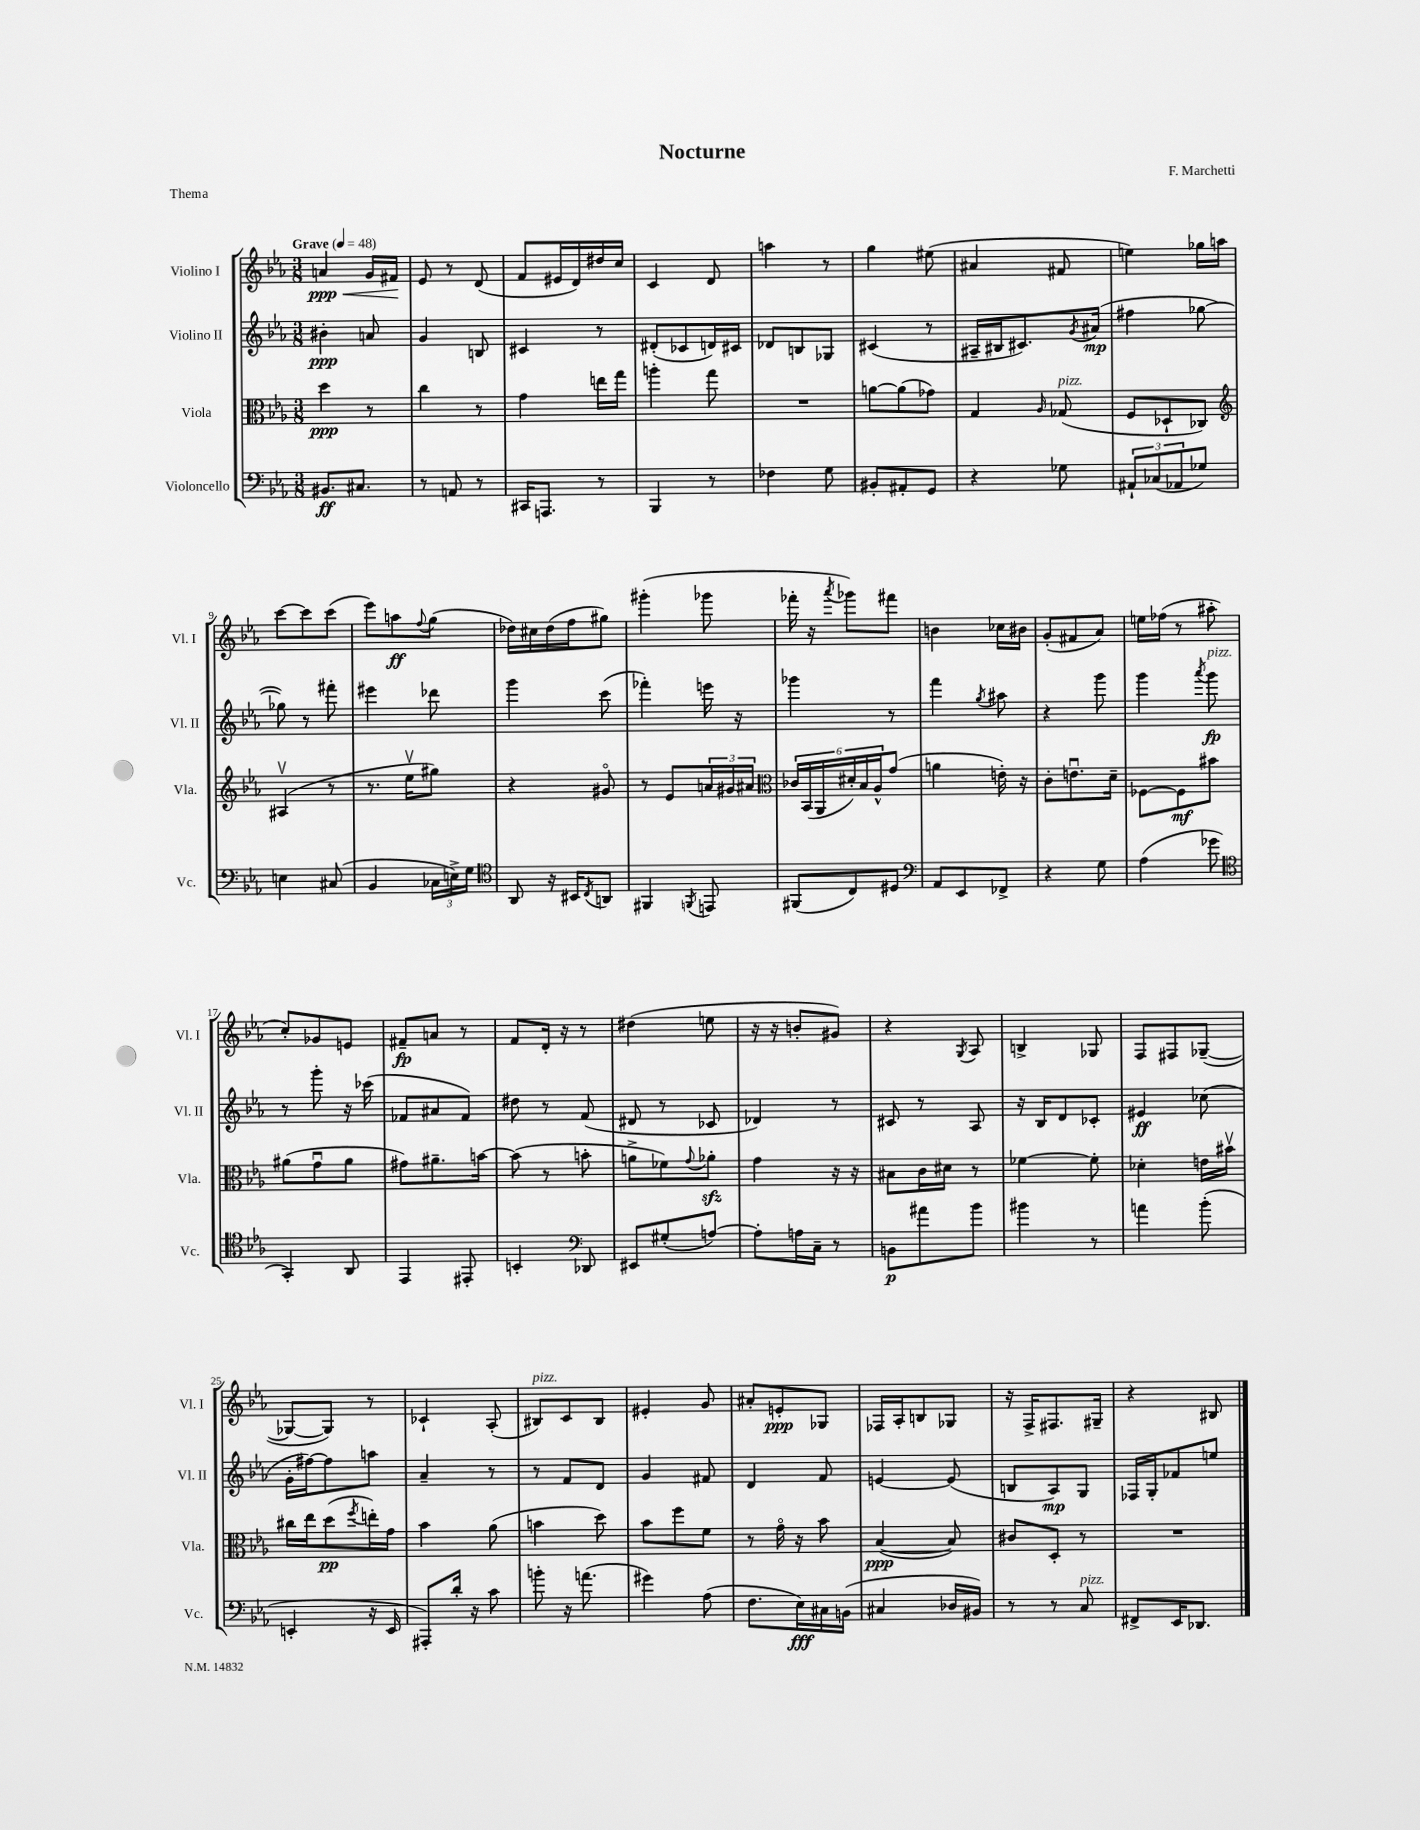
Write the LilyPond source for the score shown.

\header { title = "Nocturne" composer = "F. Marchetti" piece = "Thema" }
<<
\new StaffGroup <<
\new Staff = "s0" \with { instrumentName = "Violino I" shortInstrumentName = "Vl. I" } {
    \clef treble \key ees \major \numericTimeSignature \time 3/8 \tempo "Grave" 4 = 48
    a'4\ppp\< g'16 fis'16\! |
    ees'8 r8 d'8( |
    f'8 eis'16 d'16) dis''16 c''16 |
    c'4 d'8 |
    a''4 r8 |
    g''4 eis''8( |
    ais'4 fis'8 |
    e''4) ges''16 a''16 |
    c'''8~ c'''8 c'''8( |
    ees'''8) a''8\ff \appoggiatura { f''8 } g''8( |
    des''16) cis''16 des''16( f''16 gis''8) |
    gis'''4-.( ges'''8 |
    fes'''16-. r16 \acciaccatura { aes'''8 } ges'''8) fis'''8 |
    b'4 ces''16 bis'16 |
    g'8-.( fis'8 aes'8) |
    e''16 fes''16( r8 ais''8-. |
    c''8-.) ges'8 e'8 |
    fis'8--\fp a'8 r8 |
    f'8 d'16-. r16 r8 |
    dis''4( e''8 |
    r16 r16 b'8-. gis'8) |
    r4 \acciaccatura { g8 } aes8 |
    b4-> ges8 |
    f8 fis8 ges8~--( |
    ges8~ ges8) r8 |
    ces'4-! aes8-.( |
    bis8^\markup { \italic "pizz." }) c'8 bis8 |
    eis'4-. g'8 |
    ais'8-. e'8-.\ppp ges8 |
    fes16 aes16-. b8 ges8 |
    r16 f16-> fis8. gis16-- |
    r4 bis8 \bar "|." |
}
\new Staff = "s1" \with { instrumentName = "Violino II" shortInstrumentName = "Vl. II" } {
    \clef treble \key ees \major \numericTimeSignature \time 3/8
    bis'4-.\ppp a'8 |
    g'4 b8 |
    cis'4 r8 |
    dis'8-.( ces'8 d'16) cis'16 |
    des'8 b8 ges8 |
    cis'4( r8 |
    ais16-- bis16 cis'8.) \acciaccatura { g'8 } ais'16\mp( |
    fis''4 ges''8~ |
    ges''8) r8 fis'''8-. |
    eis'''4 des'''8 |
    g'''4 c'''8( |
    fes'''4-.) e'''16 r16 |
    ges'''4 r8 |
    f'''4 \acciaccatura { g''8 } ais''8 |
    r4 g'''8 |
    g'''4 \acciaccatura { aes'''8 } g'''8\fp^\markup { \italic "pizz." } |
    r8 g'''8-. r16 ces'''16( |
    fes'8 ais'8 fes'8) |
    dis''8 r8 f'8( |
    dis'8 r8 ces'8 |
    des'4) r8 |
    cis'8 r8 aes8 |
    r16 bes16 d'8 ces'8-. |
    eis'4\ff ces''8( |
    g'16-. fis''16~) fis''8 a''8 |
    aes'4-- r8 |
    r8 f'8 d'8 |
    g'4 fis'8 |
    d'4 f'8 |
    e'4~ e'8( |
    b8 aes8\mp) g8 |
    fes16 g16-. fes'8 e''8 \bar "|." |
}
\new Staff = "s2" \with { instrumentName = "Viola" shortInstrumentName = "Vla." } {
    \clef alto \key ees \major \numericTimeSignature \time 3/8
    d''4\ppp r8 |
    c''4 r8 |
    g'4 e''16 g''16 |
    a''4-. g''8 |
    R4. |
    a'8~ a'8( ges'8) |
    g4 \grace { aes16 } ges8^\markup { \italic "pizz." }( |
    f8 des8-! ces8) |
    \clef treble ais4\upbow( r8 |
    r8. ees''16\upbow gis''8) |
    r4 gis'8\flageolet |
    r8 ees'8 \tuplet 3/2 { a'16 gis'16 ais'16 } |
    \clef alto \tuplet 6/4 { ces'16 bes,16( aes,16 dis'16-.) bes16 aes16-^ } g'8( |
    a'4 e'16-.) r16 |
    c'8-. e'8.\downbow d'16-- |
    fes8~ fes8\mf bis'8 |
    ais'8( g'8\downbow ais'8 |
    gis'8) ais'8.-- b'16~ |
    b'8( r8 b'8-. |
    a'8-> fes'8) \appoggiatura { g'8 } aes'8-.\sfz |
    g'4 r16 r16 |
    bis8 c'16 dis'16 r8 |
    fes'4~ fes'8-. |
    des'4-. e'16 bis'16\upbow |
    cis''16 ees''16 d''8\pp( \acciaccatura { f''8 } e''16-.) g'16 |
    bes'4 aes'8( |
    b'4 d''8) |
    bes'8 f''8 f'8 |
    r8 g'16\flageolet r16 bes'8 |
    bes4~\ppp( bes8) |
    cis'8 d8-. r8 |
    R4. \bar "|." |
}
\new Staff = "s3" \with { instrumentName = "Violoncello" shortInstrumentName = "Vc." } {
    \clef bass \key ees \major \numericTimeSignature \time 3/8
    bis,8.\ff cis8. |
    r8 a,8 r8 |
    cis,16 a,,8. r8 |
    bes,,4 r8 |
    fes4 g8 |
    bis,8-. ais,8-. g,8 |
    r4 ges8 |
    \tuplet 3/2 { ais,8-! ces8( aes,8 } ges8) |
    e4 cis8( |
    bes,4 \tuplet 3/2 { ces16 e16->) g16 } |
    \clef tenor aes,8 r16 bis,16 \acciaccatura { c8 } a,8 |
    fis,4 \acciaccatura { f,8 } e,8 |
    fis,8( c8) dis8 |
    \clef bass aes,8 ees,8 fes,8-> |
    r4 g8 |
    aes4( ges'8 |
    \clef tenor g,4-.) aes,8 |
    ees,4 eis,8-. |
    b,4-. \clef bass des,8 |
    eis,8 gis8-.( a8~) |
    a8-. a16 c16-- r8 |
    b,8\p ais'8 bes'8 |
    bis'4 r8 |
    a'4 bes'8-.( |
    e,4-. r16 e,16 |
    ais,,8-.) d'16-. r16 c'8 |
    b'8-. r16 a'8.( |
    gis'4) aes8( |
    f8. ees16\fff) cis16 b,16( |
    cis4 des16 bis,16) |
    r8 r8 c8^\markup { \italic "pizz." } |
    fis,8-> ees,16 des,8. \bar "|." |
}
>>
>>
